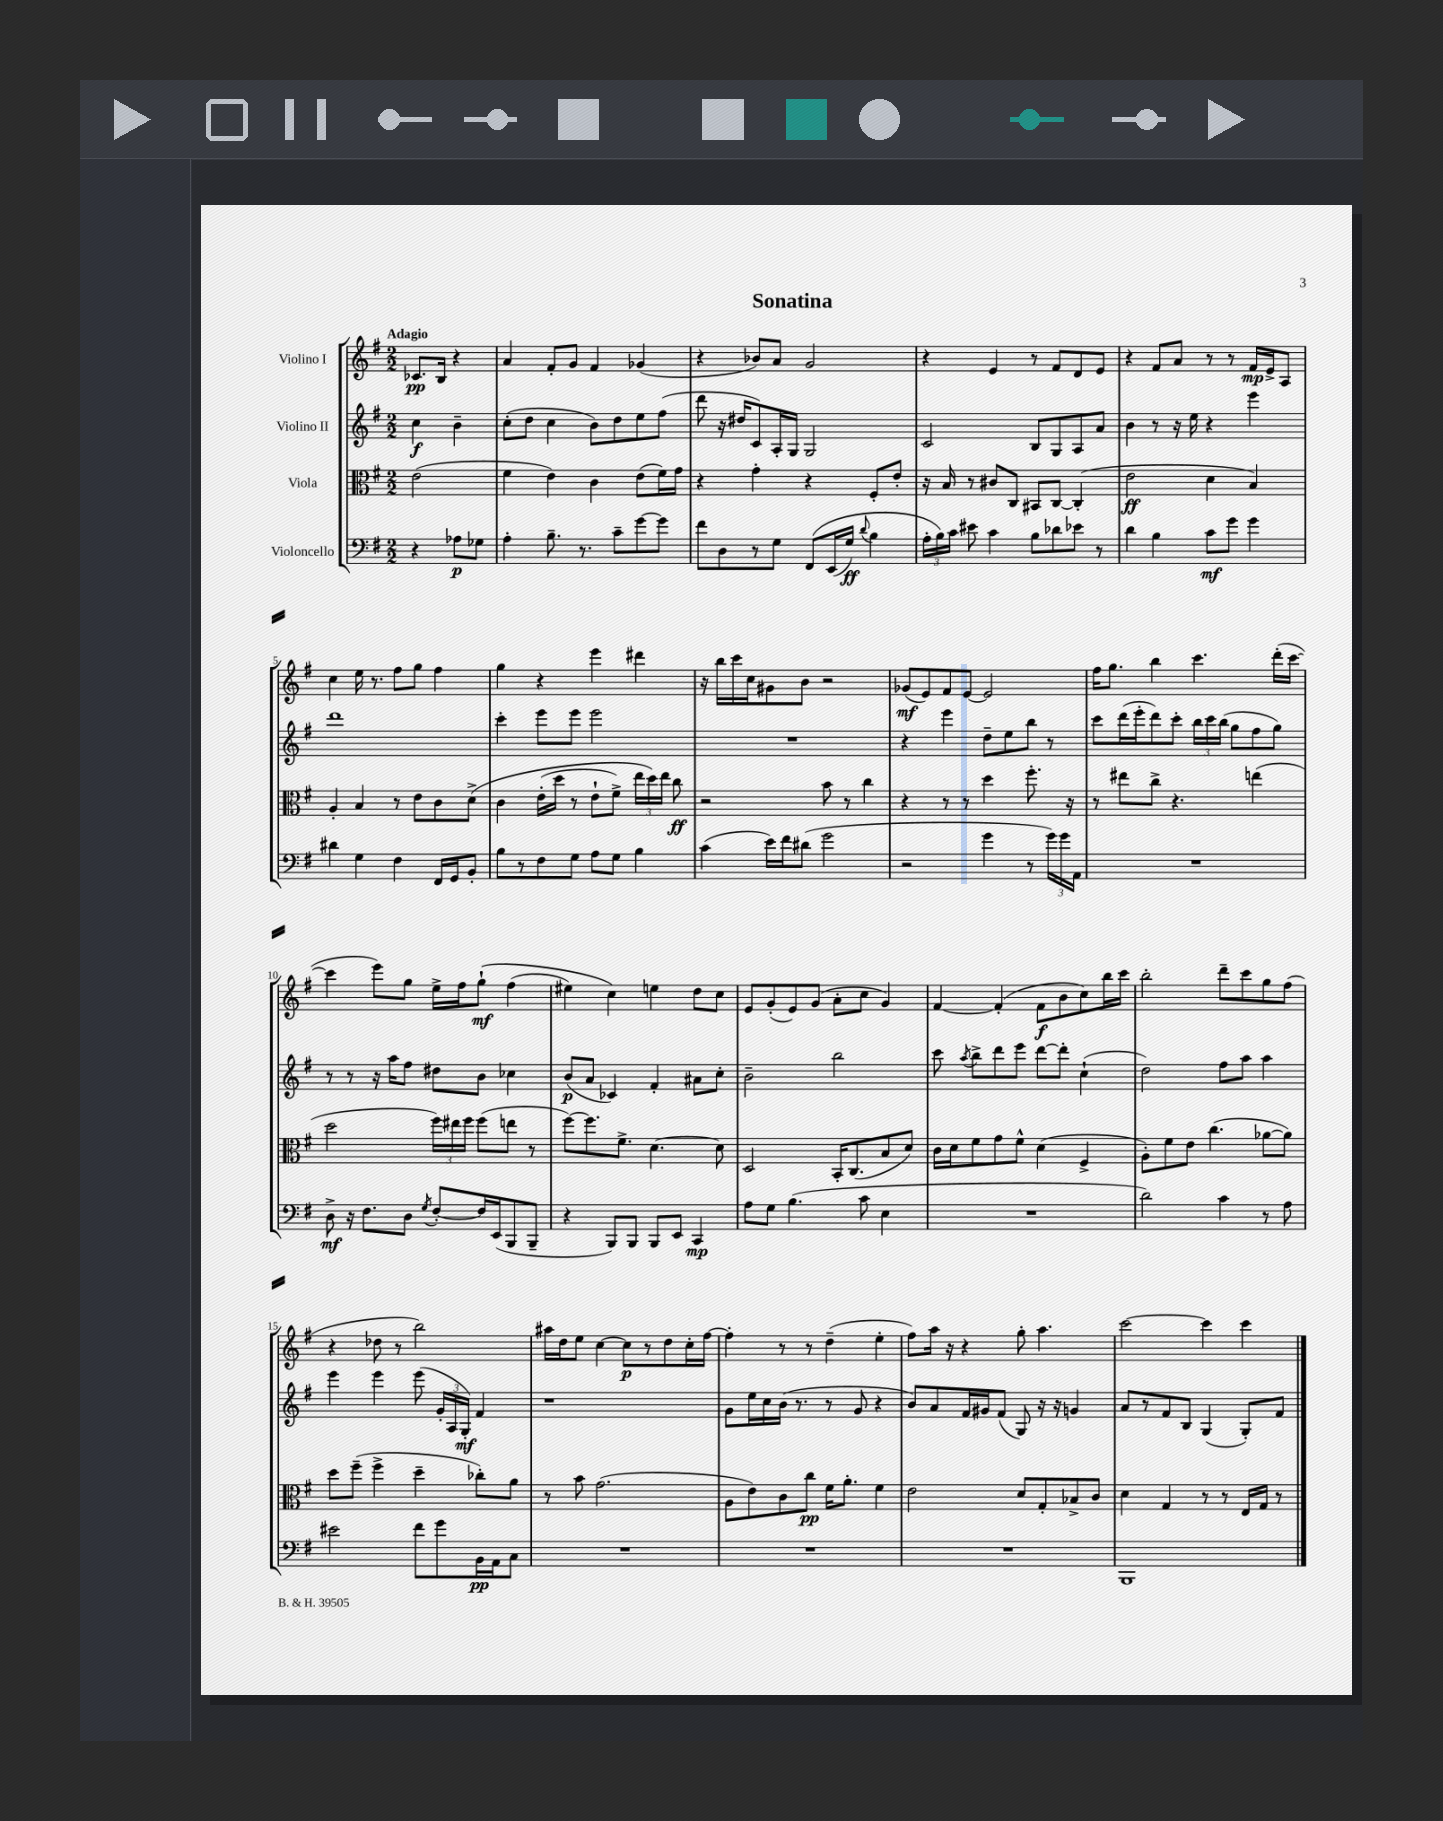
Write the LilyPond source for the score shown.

\header { title = "Sonatina" }
<<
\new StaffGroup <<
\new Staff = "s0" \with { instrumentName = "Violino I" } {
    \clef treble \key g \major \numericTimeSignature \time 2/2 \partial 2 \tempo "Adagio"
    \autoBeamOff ces'8.[\pp b16] r4 |
    a'4 fis'8[-. g'8] fis'4 ges'4( |
    r4 bes'8[) a'8] g'2 |
    r4 e'4 r8 fis'8[ d'8 e'8] |
    r4 fis'8[ a'8] r8 r8 fis'16[\mp e'16-> a8] |
    c''4 e''16 r8. fis''8[ g''8] fis''4 |
    g''4 r4 e'''4 dis'''4 |
    r16 b''16[ c'''16 c''16 gis'8 b'8] r2 |
    ges'8[\mf( e'8) fis'8 e'8]~ e'2 |
    fis''16[ g''8.] b''4 c'''4. d'''16[-.( c'''16]~ |
    c'''4 e'''8[) g''8] e''16[-> fis''16 g''8]-!\mf\( fis''4( |
    eis''4) c''4\) e''4 d''8[ c''8] |
    e'8[ g'8-.( e'8) g'8]( a'8[-. c''8] g'4) |
    fis'4~ fis'4-.( fis'8[\f b'8 c''8) b''16 c'''16] |
    b''2-. d'''8[-- c'''8 g''8 fis''8]( |
    r4 des''8 r8 b''2) |
    ais''16[ d''16 e''8] c''4~ c''8[\p r8 d''8 c''16-. fis''16]~ |
    fis''4-. r8 r8 d''4--( e''4-. |
    fis''8[) a''16] r16 r4 g''8-. a''4. |
    c'''2~ c'''4 c'''4 \bar "|." |
}
\new Staff = "s1" \with { instrumentName = "Violino II" } {
    \clef treble \key g \major \numericTimeSignature \time 2/2 \partial 2
    \autoBeamOff c''4\f b'4-- |
    c''8[-.( d''8] c''4 b'8[) d''8 e''8 fis''8]( |
    d'''8 r16 dis''16[ c'8) a16-. g16] g2 |
    c'2 b8[ g8 a8 a'8] |
    b'4 r8 r16 e''16 r4 e'''4 |
    d'''1 |
    c'''4-. e'''8[ e'''8] e'''2 |
    R1 |
    r4 e'''4 d''8[-- e''8 b''8] r8 |
    c'''8[ d'''16( e'''16-. d'''8) c'''8]-. \tuplet 3/2 { b''16[ c'''16 b''16]( } g''8[ fis''8 g''8]) |
    r8 r8 r16 a''16[ fis''8] dis''8[ b'8] ces''4 |
    b'8[\p( a'8] ces'4) fis'4-. ais'8[ c''8]-. |
    b'2-- b''2 |
    c'''8 \acciaccatura { a''8 } b''8[-> d'''8 e'''8] d'''8[~ d'''8]-. c''4-!( |
    d''2) fis''8[ a''8] a''4 |
    e'''4 e'''4 e'''8( \tuplet 3/2 { g'16[-. a16 g16]-.\mf) } fis'4 |
    r1 |
    g'8[ e''16 c''16 b'16]( r8. r8 g'8 r4 |
    b'8[) a'8 fis'16 gis'16 fis'8]( g8) r16 r16 g'4 |
    a'8[ r8 fis'8 b8] g4( g8[-.) fis'8] \bar "|." |
}
\new Staff = "s2" \with { instrumentName = "Viola" } {
    \clef alto \key g \major \numericTimeSignature \time 2/2 \partial 2
    \autoBeamOff e'2( |
    fis'4 e'4) c'4 e'8[( fis'16) g'16] |
    r4 g'4-. r4 fis8[-. e'8]-. |
    r16 b16 r8 cis'8[ c8] bis,8[ c8]~ c4-.( |
    e'2\ff d'4 b4) |
    a4-. b4 r8 e'8[ c'8 d'8]->\( |
    c'4 e'16[-.( d''16] r8 e'8[-! fis'8]->) \tuplet 3/2 { e''16[ d''16\) e''16] } c''8\ff |
    r2 b'8 r8 c''4 |
    r4 r8 r8 d''4 fis''8.-. r16 |
    r8 eis''8[ c''8]-> r4. e''4( |
    d''2 \tuplet 3/2 { fis''16[) eis''16 fis''16] } fis''8[( e''8] r8 |
    fis''8[~) fis''8. fis'8.]-> d'4.~ d'8 |
    d2 b,16[-. c8.( b8 d'8]) |
    c'16[ d'16 fis'8 g'8 fis'8]-^ d'4( fis4-> |
    a8[-.) fis'8 e'8] c''4.( aes'8[~ aes'8]) |
    d''8[ fis''8]--( fis''4-> d''4-- ces''8[-.) a'8] |
    r8 b'8 g'2.( |
    a8[ e'8) c'8 c''8]\pp fis'16[ a'8.]-. fis'4 |
    e'2 d'8[ g8-. bes8-> c'8] |
    d'4 g4 r8 r8 e16[ g16] r8 \bar "|." |
}
\new Staff = "s3" \with { instrumentName = "Violoncello" } {
    \clef bass \key g \major \numericTimeSignature \time 2/2 \partial 2
    \autoBeamOff r4 aes8[\p ges8] |
    a4-. b8.-- r8. c'8[-- g'8~ g'8] |
    fis'8[ d8 r8 g8] fis,8[\( e,16( g16]\ff) \appoggiatura { d'8 } b4 |
    \tuplet 3/2 { a16[-. b16\) c'16] } eis'8 c'4 b8[ des'8 ees'8] r8 |
    d'4 b4 c'8[\mf g'8] g'4 |
    dis'4 g4 fis4 fis,16[ g,16 b,8]-. |
    b8[ r8 fis8 g8] a8[ g8] b4 |
    c'4( e'16[) fis'16 dis'8]( g'2 |
    r2 g'4 r8 \tuplet 3/2 { g'16[) g'16 a,16] } |
    R1 |
    d8->\mf r16 fis8.[ d8] \acciaccatura { g8 } fis8[~-. fis16 e,16( b,,8 b,,8]-- |
    r4 b,,8[) b,,8] b,,8[ e,8] c,4\mp |
    a8[ g8] b4.( c'8 e4 |
    R1 |
    d'2) c'4 r8 a8 |
    eis'2 fis'8[ g'8 b,16\pp a,16 c8] |
    R1 |
    R1 |
    R1 |
    b,,1 \bar "|." |
}
>>
>>
